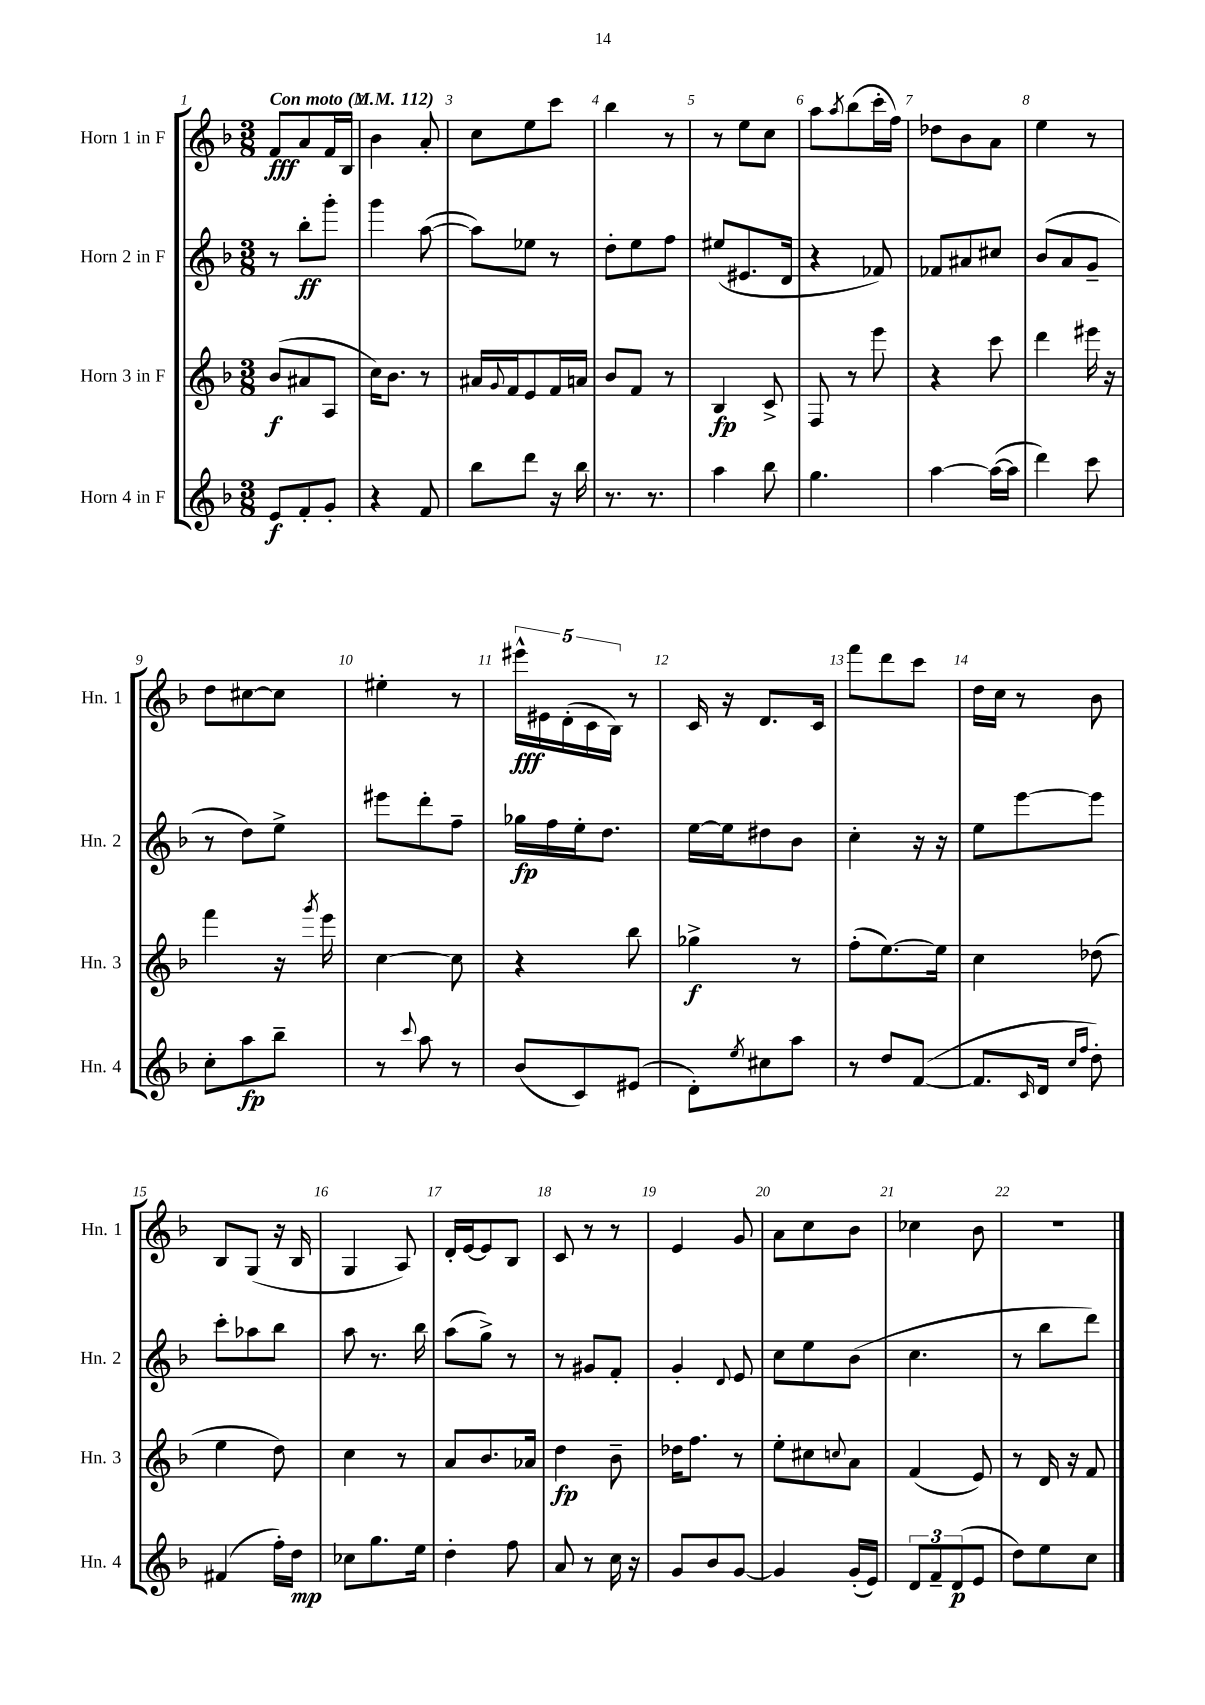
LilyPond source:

<<
\new StaffGroup <<
\new Staff = "s0" \with { instrumentName = "Horn 1 in F" shortInstrumentName = "Hn. 1" } {
    \clef treble \key f \major \numericTimeSignature \time 3/8 \tempo "Con moto" 4 = 112
    f'8\fff a'8 f'16 bes16 |
    bes'4 a'8-. |
    c''8 e''8 c'''8 |
    bes''4 r8 |
    r8 e''8 c''8 |
    a''8 \acciaccatura { a''8 } bes''8( c'''16-. f''16) |
    des''8 bes'8 a'8 |
    e''4 r8 |
    d''8 cis''8~ cis''8 |
    eis''4-. r8 |
    \tuplet 5/4 { eis'''16-^\fff eis'16 d'16-.( c'16 bes16) } r8 |
    c'16 r16 d'8. c'16 |
    f'''8 d'''8 c'''8 |
    d''16 c''16 r8 bes'8 |
    bes8 g8( r16 bes16 |
    g4 a8) |
    d'16-. e'16~ e'8 bes8 |
    c'8 r8 r8 |
    e'4 g'8 |
    a'8 c''8 bes'8 |
    ces''4 bes'8 |
    R4. \bar "|." |
}
\new Staff = "s1" \with { instrumentName = "Horn 2 in F" shortInstrumentName = "Hn. 2" } {
    \clef treble \key f \major \numericTimeSignature \time 3/8
    r8 bes''8-.\ff g'''8-. |
    g'''4 a''8~( |
    a''8) ees''8 r8 |
    d''8-. e''8 f''8 |
    eis''8( eis'8. d'16 |
    r4 fes'8) |
    fes'8 ais'8 cis''8 |
    bes'8( a'8 g'8-- |
    r8 d''8) e''8-> |
    eis'''8 d'''8-. f''8-- |
    ges''16\fp f''16 e''16-. d''8. |
    e''16~ e''16 dis''8 bes'8 |
    c''4-. r16 r16 |
    e''8 e'''8~ e'''8 |
    c'''8-. aes''8 bes''8 |
    a''8 r8. bes''16 |
    a''8( g''8->) r8 |
    r8 gis'8 f'8-. |
    g'4-. \appoggiatura { d'8 } e'8 |
    c''8 e''8 bes'8( |
    c''4. |
    r8 bes''8 d'''8) \bar "|." |
}
\new Staff = "s2" \with { instrumentName = "Horn 3 in F" shortInstrumentName = "Hn. 3" } {
    \clef treble \key f \major \numericTimeSignature \time 3/8
    bes'8\f( ais'8 a8 |
    c''16) bes'8. r8 |
    ais'16 \appoggiatura { g'8 } f'16 e'8 f'16 a'16 |
    bes'8 f'8 r8 |
    bes4\fp c'8-> |
    f8 r8 e'''8 |
    r4 c'''8 |
    d'''4 eis'''16 r16 |
    f'''4 r16 \acciaccatura { g'''8 } e'''16 |
    c''4~ c''8 |
    r4 bes''8 |
    ges''4->\f r8 |
    f''8-.( e''8.~) e''16 |
    c''4 des''8( |
    e''4 d''8) |
    c''4 r8 |
    a'8 bes'8. aes'16 |
    d''4\fp bes'8-- |
    des''16 f''8. r8 |
    e''8-. cis''8 \appoggiatura { c''8 } a'8 |
    f'4( e'8) |
    r8 d'16 r16 f'8 \bar "|." |
}
\new Staff = "s3" \with { instrumentName = "Horn 4 in F" shortInstrumentName = "Hn. 4" } {
    \clef treble \key f \major \numericTimeSignature \time 3/8
    e'8\f f'8-. g'8-. |
    r4 f'8 |
    bes''8 d'''8 r16 bes''16 |
    r8. r8. |
    a''4 bes''8 |
    g''4. |
    a''4~ a''16~( a''16 |
    d'''4) c'''8 |
    c''8-. a''8\fp bes''8-- |
    r8 \appoggiatura { c'''8 } a''8 r8 |
    bes'8( c'8) eis'8( |
    d'8-.) \acciaccatura { e''8 } cis''8 a''8 |
    r8 d''8 f'8~( |
    f'8. \grace { c'16 } d'16 \grace { c''16 f''16 } d''8-.) |
    fis'4( f''16-.) d''16\mp |
    ces''8 g''8. e''16 |
    d''4-. f''8 |
    a'8 r8 c''16 r16 |
    g'8 bes'8 g'8~ |
    g'4 g'16-.( e'16) |
    \tuplet 3/2 { d'8 f'8-- d'8\p( } e'8 |
    d''8) e''8 c''8 \bar "|." |
}
>>
>>
\layout { \context { \Score \override BarNumber.break-visibility = ##(#f #t #t) barNumberVisibility = #all-bar-numbers-visible } }
